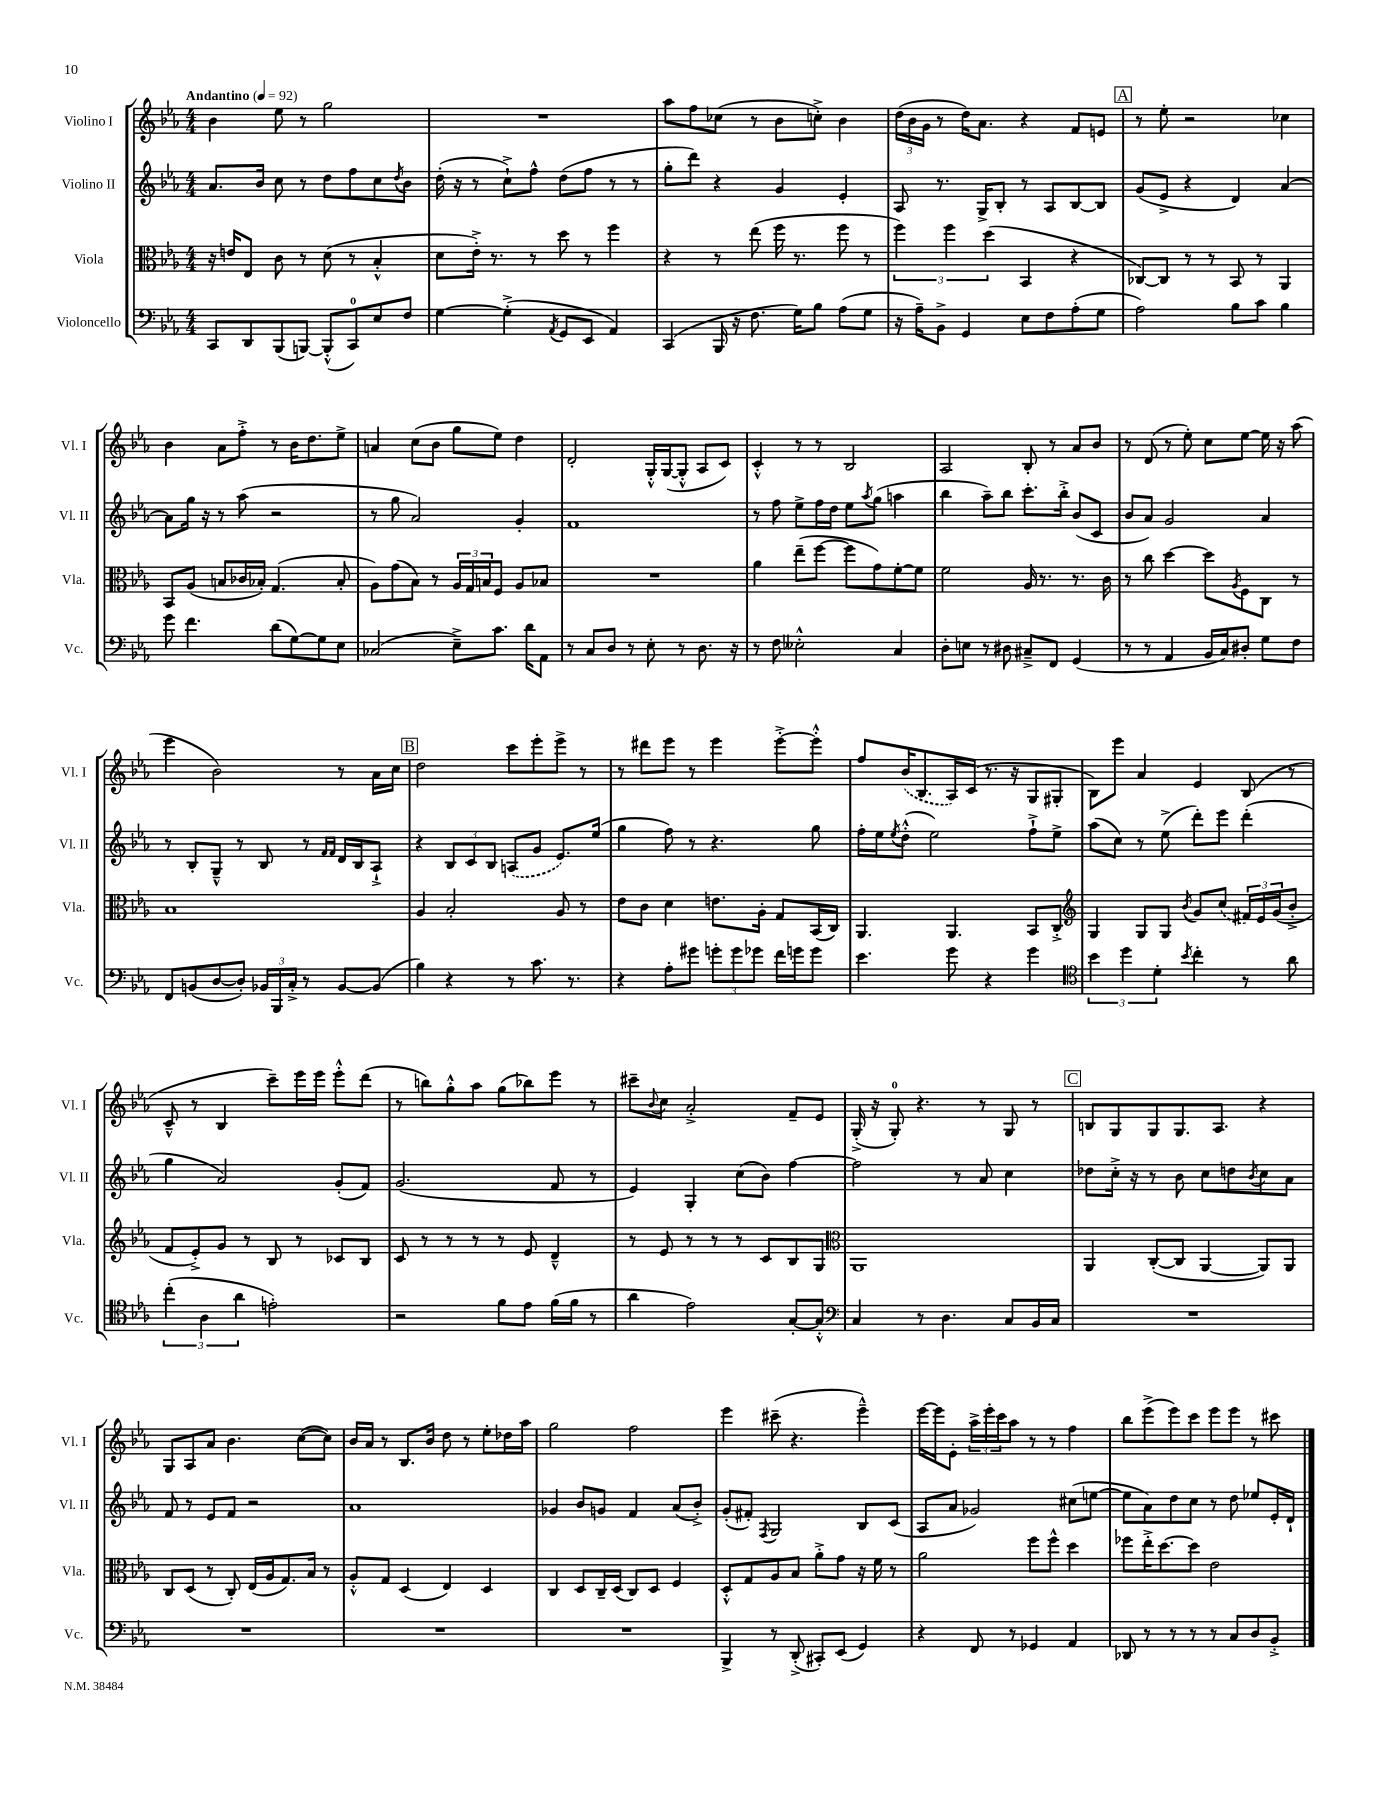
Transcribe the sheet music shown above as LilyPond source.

<<
\new StaffGroup <<
\new Staff = "s0" \with { instrumentName = "Violino I" shortInstrumentName = "Vl. I" } {
    \clef treble \key ees \major \numericTimeSignature \time 4/4 \tempo "Andantino" 4 = 92
    bes'4 ees''8 r8 g''2 |
    R1 |
    aes''8 f''8 ces''8( r8 bes'8 c''8-.->) bes'4 |
    \tuplet 3/2 { d''16( bes'16 g'16 } r8 d''16) aes'8. r4 f'8 e'8 |
    \mark \markup { \box "A" } r8 ees''8-. r2 ces''4 |
    bes'4 aes'8 f''8-.-> r8 bes'16 d''8. ees''8-> |
    a'4 c''8( bes'8 g''8 ees''8) d''4 |
    d'2-. g16-.-^ g16~( g8-.-^ aes8 c'8) |
    c'4-.-^ r8 r8 bes2 |
    aes2 bes8-. r8 aes'8 bes'8 |
    r8 d'8( r8 ees''8-.) c''8 ees''8~ ees''16 r16 aes''8( |
    ees'''4 bes'2) r8 aes'16 c''16 |
    \mark \markup { \box "B" } d''2 c'''8 ees'''8-. ees'''8-> r8 |
    r8 dis'''8 ees'''8 r8 ees'''4 ees'''8~-.-> ees'''8-.-^ |
    f''8 \once \slurDashed bes'16( bes8. aes16) c'16( r8. r16 g8 gis8-. |
    bes8) ees'''8 aes'4 ees'4 bes8( r8 |
    c'8---^ r8 bes4 c'''8--) ees'''16 ees'''16 ees'''8-.-^ d'''8( |
    r8 b''8) g''8-.-^ aes''8 g''8( bes''8) ees'''8 r8 |
    cis'''8-- \appoggiatura { bes'8 } c''8 aes'2-.-> f'8-- ees'8 |
    g16-.->( r16 g8-0-.) r4. r8 g8 r8 |
    \mark \markup { \box "C" } b8 g8 g8 g8. aes8. r4 |
    g8 aes8 aes'8 bes'4. c''8~( c''8) |
    bes'16 aes'16 r8 bes8. bes'16 d''8 r8 ees''8-. des''16 aes''16 |
    g''2 f''2 |
    ees'''4 cis'''8--( r4. ees'''4---^) |
    ees'''16~ ees'''16 ees'8-. \tuplet 3/2 { aes''16-> ees'''16-. c'''16 } aes''8 r8 r8 f''4 |
    bes''8 ees'''8->( ees'''8) c'''8 ees'''8 ees'''8 r8 cis'''8 \bar "|." |
}
\new Staff = "s1" \with { instrumentName = "Violino II" shortInstrumentName = "Vl. II" } {
    \clef treble \key ees \major \numericTimeSignature \time 4/4
    aes'8. bes'16 c''8 r8 d''8 f''8 c''8 \acciaccatura { d''8 } bes'8 |
    d''16-.( r16 r8 c''8-!->) f''8-^ d''8( f''8 r8 r8 |
    g''8-. d'''8) r4 g'4 ees'4-. |
    aes8 r8. g16-> bes8-. r8 aes8 bes8~ bes8 |
    \mark \markup { \box "A" } g'8( ees'8-> r4 d'4) aes'4~ |
    aes'8 g''16 r16 r8 aes''8( r2 |
    r8 g''8 aes'2) g'4-. |
    f'1 |
    r8 f''8 ees''8-> f''16 d''16 ees''8 \acciaccatura { aes''8 } g''8( a''4 |
    bes''4 aes''8--) bes''8 c'''8.-. bes''16-.-> bes'8( c'8 |
    bes'8 aes'8) g'2 aes'4 |
    r8 bes8-. g8---^ r8 bes8 r8 \grace { f'16 f'16 } d'16 bes16 aes8-!-> |
    \mark \markup { \box "B" } r4 \tuplet 3/2 { bes8 c'8 bes8 } \once \slurDashed a8( g'8 ees'8.) ees''16( |
    g''4 f''8) r8 r4. g''8 |
    f''16-. ees''16 \acciaccatura { ees''8 } d''8-.-^( ees''2) f''8-!-> ees''8-> |
    aes''8( c''8) r8 ees''8->( d'''8-.) ees'''8 d'''4-.( |
    g''4 aes'2) g'8-.( f'8) |
    g'2.( f'8 r8 |
    ees'4) g4-. c''8( bes'8) f''4~ |
    f''2 r8 aes'8 c''4 |
    \mark \markup { \box "C" } des''8 c''16-.-> r16 r8 bes'8 c''8 d''8 \acciaccatura { bes'8 } c''8 aes'8 |
    f'8 r8 ees'8 f'8 r2 |
    aes'1 |
    ges'4 bes'8 g'8 f'4 aes'8( bes'8-.->) |
    g'8-.( fis'8-.) \acciaccatura { f8 } g2 bes8 c'8( |
    aes8 aes'8 ges'2) cis''8( e''8~ |
    e''8 aes'8) d''8 c''8 r8 d''8 ees''8 ees'16-. d'16-! \bar "|." |
}
\new Staff = "s2" \with { instrumentName = "Viola" shortInstrumentName = "Vla." } {
    \clef alto \key ees \major \numericTimeSignature \time 4/4
    r16 e'16 ees8 c'8 r8 d'8( r8 bes4-.-^ |
    d'8 ees'16-.->) r8. r8 d''8 r8 f''4 |
    r4 r8 ees''8( f''16 r8. f''8 r8 |
    \tuplet 3/2 { f''4) f''4 d''4( } bes,4 r4 |
    \mark \markup { \box "A" } ces8~) ces8 r8 r8 bes,8 r8 aes,4 |
    bes,8 aes8( b8 ces'16 bes16-.) g4.( bes8-. |
    aes8) g'8( bes8) r8 \tuplet 3/2 { aes16 g16 b16 } f8 aes8 bes8 |
    R1 |
    aes'4 ees''8--( f''8~ f''8 g'8) f'8~-. f'8 |
    f'2 aes16 r8. r8. c'16 |
    r8 c''8 d''4~ d''8 \acciaccatura { aes8 } f8 c8 r8 |
    bes1 |
    \mark \markup { \box "B" } aes4 bes2-. aes8 r8 |
    ees'8 c'8 d'4 e'8. aes16-. g8 bes,16( c16) |
    aes,4. aes,4. bes,8 c8-.-> |
    \clef treble g4 g8 g8 \acciaccatura { bes'8 } g'8 \once \slurDashed c''8( \tuplet 3/2 { fis'16) ees'16 g'16( } bes'8-.-> |
    f'8 ees'8-.->) g'8 r8 bes8 r8 ces'8 bes8 |
    c'8 r8 r8 r8 r8 ees'8 d'4---^ |
    r8 ees'8 r8 r8 r8 c'8 bes8 g8 |
    \clef alto aes,1 |
    \mark \markup { \box "C" } aes,4 c8~-.( c8 aes,4~ aes,8) aes,8 |
    c8 d8( r8 c8-.) ees16( aes16 g8.) bes16 r8 |
    aes8-.-^ g8 d4( ees4) d4 |
    c4 d8 c16-- d16( c8) d8 f4 |
    d8-.-^ g8 aes8 bes8 aes'8-.-> g'8 r16 f'16 r8 |
    aes'2 f''8 f''8-^ d''4 |
    fes''8 ees''16-.-> d''8.~ d''8 ees'2 \bar "|." |
}
\new Staff = "s3" \with { instrumentName = "Violoncello" shortInstrumentName = "Vc." } {
    \clef bass \key ees \major \numericTimeSignature \time 4/4
    c,8 d,8 bes,,8( b,,8~) b,,8-.-^( c,8-0) ees8 f8 |
    g4~ g4-.->( \acciaccatura { aes,8 } g,8 ees,8 aes,4) |
    c,4( bes,,16 r16 f8. g16) bes8 aes8( g8 |
    r16 aes16--) bes,8-> g,4 ees8 f8 aes8-.( g8 |
    \mark \markup { \box "A" } aes2) bes8 c'8 bes4 |
    g'8 f'4. d'8( g8~) g8 ees8 |
    ces2( ees8--->) c'8. d'16 aes,8 |
    r8 c8 d8 r8 ees8-. r8 d8. r16 |
    r8 f8 eeses2-.-^ c4 |
    d8-. e8 r8 dis8 cis8---> f,8 g,4( |
    r8 r8 aes,4 bes,16 c16) dis8-. g8 f8 |
    f,8 b,8( d8~ d8-.) \tuplet 3/2 { bes,16 bes,,16 c16-.-> } r8 bes,8~ bes,8( |
    \mark \markup { \box "B" } bes4) r4 r8 c'8. r8. |
    r4 aes8-. gis'8 \tuplet 3/2 { g'8-. g'8 ges'8 } f'16 g'16 g'8 |
    ees'4. g'8 r4 g'4 |
    \clef tenor \tuplet 3/2 { bes'4 d''4 d'4-. } \acciaccatura { bes'8 } c''4-. r8 aes'8 |
    \tuplet 3/2 { c''4-.( aes4 aes'4 } e'2-.) |
    r2 f'8 ees'8 f'16( f'16 r8 |
    aes'4 ees'2) g8~-. g8-.-^ |
    \clef bass c4 r8 d4. c8 bes,16 c16 |
    \mark \markup { \box "C" } R1 |
    R1 |
    R1 |
    R1 |
    bes,,4-> r8 d,8-.->( cis,8-.) ees,8( g,4) |
    r4 f,8 r8 ges,4 aes,4 |
    des,8 r8 r8 r8 r8 c8 d8 bes,8-.-> \bar "|." |
}
>>
>>
\layout { \context { \Score \remove "Bar_number_engraver" } }
